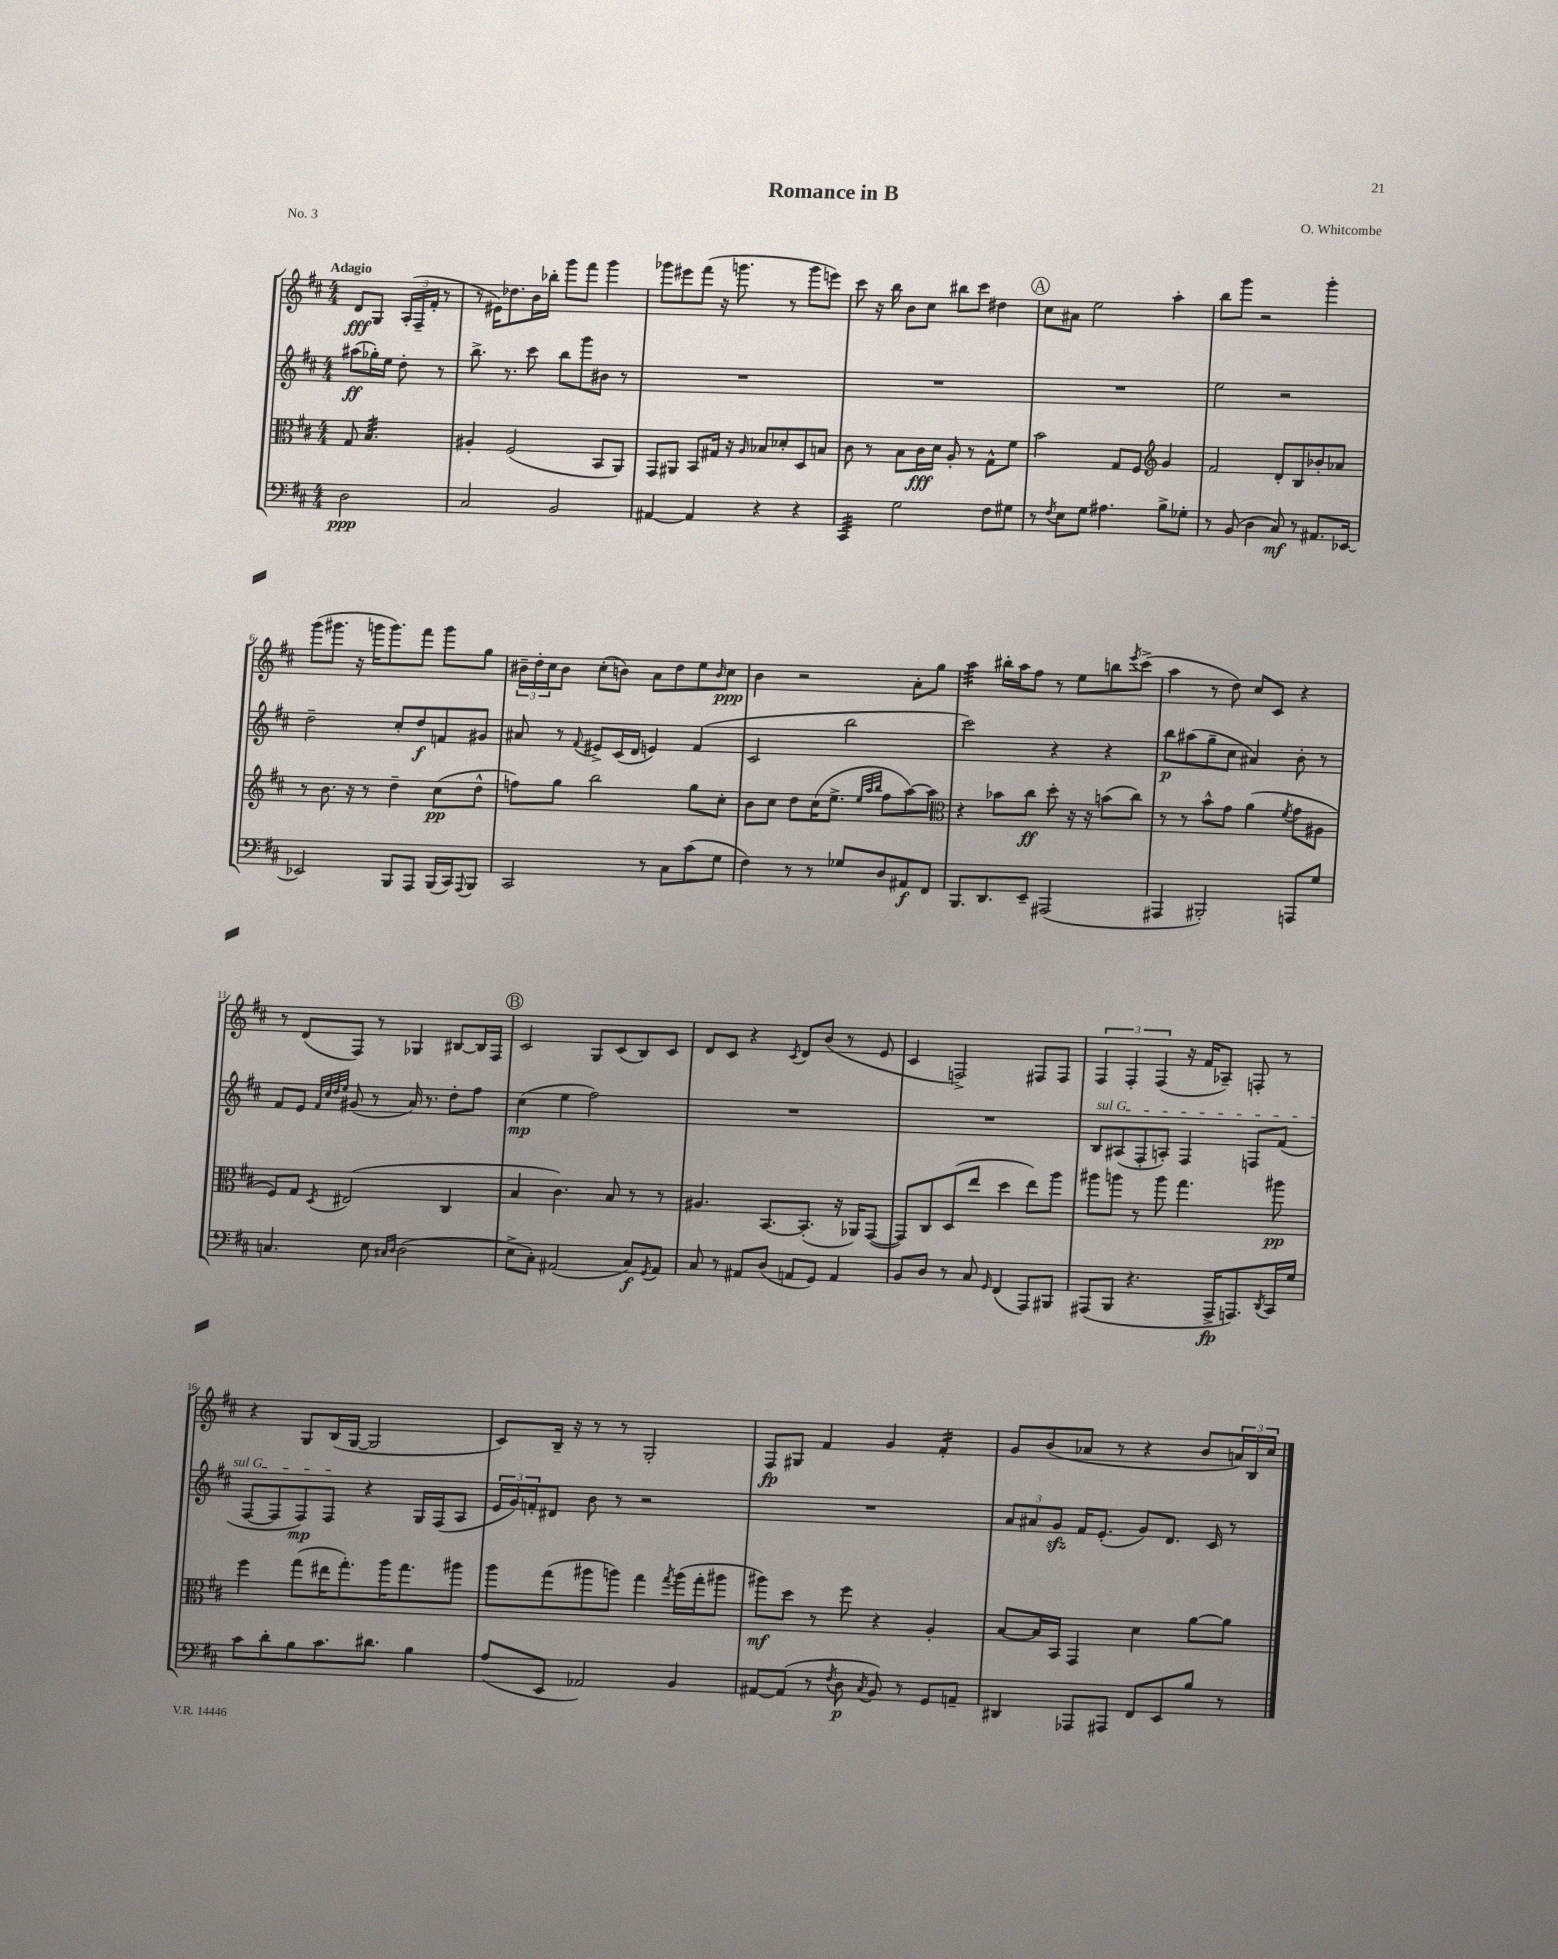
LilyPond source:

\header { title = "Romance in B" composer = "O. Whitcombe" piece = "No. 3" }
<<
\new StaffGroup <<
\new Staff = "s0" {
    \clef treble \key d \major \numericTimeSignature \time 4/4 \partial 2 \tempo "Adagio"
    d'8\fff g8 \tuplet 3/2 { a16-.( fis16-- fis'16-. } r8 |
    r8 eis'16) des''8. b'16 bes''16-. g'''8 fis'''8 g'''4 |
    ges'''8 eis'''8 fis'''8( r16 g'''8. r8 g'''8 e'''8) |
    cis'''8 r16 b''16 b'8 cis''8 bis''8 cis'''8 dis''4 |
    \mark \markup { \circle "A" } cis''8 ais'8 e''2 a''4-. |
    b''8 g'''8 r2 g'''4-. |
    g'''8( gis'''8. r16 g'''16 g'''8.) fis'''8 g'''8 g''8 |
    \tuplet 3/2 { bis'16-- d''16-. cis''16 } bis'8 cis''8-.( b'8) a'8 d''8 e''8 \grace { b'16 } cis''8\ppp |
    b'4 r2 a'8-. g''8 |
    a''4:32 bis''16-. a''16 fis''8 r8 e''8 b''8 \acciaccatura { e'''8 } cis'''8->( |
    a''4 r8 d''8) cis''8 cis'8 r4 |
    r8 d'8( fis8) r8 ges4 bis8~ bis16 fis16 |
    \mark \markup { \circle "B" } cis'2 g8 cis'8( b8) cis'8 |
    d'8 cis'8 r4 \acciaccatura { cis'8 } d'8 b'8( r8 e'8 |
    cis'4 f2->) fis8 fis8 |
    \tuplet 3/2 { fis4 fis4-. fis4( } r16 fis'16 aes8--) f8-. r8 |
    r4 g8 b16( g16~ g2 |
    cis'8) b16-- r16 r8 r8 g2-. |
    fis8\fp gis8 fis'4 g'4 fis'4:16-. |
    g'8 b'8( aes'8 r8 r4 b'8 \tuplet 3/2 { a'16) b16 cis''16 } \bar "|." |
}
\new Staff = "s1" {
    \clef treble \key d \major \numericTimeSignature \time 4/4 \partial 2
    ais''8\ff( ges''16-.) e''16 d''8-. r8 |
    b''8.-> r8. cis'''8 b''8 g'''8 bis'8 r8 |
    R1 |
    R1 |
    \mark \markup { \circle "A" } R1 |
    e''2 r2 |
    d''2-- cis''8-. d''8\f f'8 gis'8 |
    ais'8 r8 \appoggiatura { fis'8 } eis'8-> cis'16( d'16 e'4) fis'4( |
    cis'2 b''2 |
    cis'''2) r4 r4 |
    b''8\p ais''8( g''8-- cis''8 ais'4) b'8-. r8 |
    fis'8 e'8 \grace { fis'32 cis''32 d''32 e''32 } gis'8( r8 a'16) r8. d''8-. fis''8 |
    \mark \markup { \circle "B" } cis''4\mp( e''4 fis''2) |
    R1 |
    R1 |
    \once \override TextSpanner.bound-details.left.text = \markup { \italic "sul G" } b8\startTextSpan ais8( fis8-. a8-.) fis4 f8 fis'8( |
    fis8~ fis8 fis8\mp) fis8\stopTextSpan r4 g16 fis16( a8 |
    \tuplet 3/2 { e'16 g'16) f'16-. } dis'8 b'8 r8 r2 |
    R1 |
    \tuplet 3/2 { a'8 ais'8 g'8\sfz } fis'16 e'8.-.( g'8) d'8. cis'16 r8 \bar "|." |
}
\new Staff = "s2" {
    \clef alto \key d \major \numericTimeSignature \time 4/4 \partial 2
    g8 b4.:32 |
    ais4-. fis2( b,8 a,8) |
    g,8 ais,8 b,8 gis16 r16 \grace { a16 } bes8 des'8-. d8 b8 |
    cis'8 r8 b8 cis'16\fff d'16 a8-. r8 g8-^ fis'8 |
    \mark \markup { \circle "A" } b'2 g8 fis8 \clef treble g'4 |
    fis'2 d'8-. b8 bes'8-. aes'8 |
    r8 b'8. r16 r8 d''4-- cis''8\pp( d''8-^ |
    f''8) g''8 b''2 g''8 cis''8-. |
    b'8 cis''8 d''8 cis''16( e''8.-> \grace { e''32 a''32 b''32 } fis''8 a''8~) a''8 |
    \clef alto r4 bes'8 cis''8\ff d''8-. r16 r16 b'8( cis''8) |
    r8 r8 b'8-^ g'8 a'4( \acciaccatura { fis'8 } g'8 ais8 |
    fis8) g8 \acciaccatura { d8 } eis2( cis4 |
    \mark \markup { \circle "B" } b4 cis'4.) b8 r8 r8 |
    ais4. b,8.~ b,8.-.( r16 aes,16) g,8~( |
    g,8) cis8 d8( e''8 d''4 e''8) a''8 |
    ais''8 a''8 r8 a''8 g''4. ais''8\pp |
    fis''4 g''8( eis''16 g''8.-.) a''16 g''8. ais''8 |
    a''8 g''8( ais''8 a''8) g''4 \acciaccatura { g''8 } a''16( g''16-. ais''8 |
    ais''8\mf) d''8 r8 fis''8 r4 a4-. |
    b8~ b16 b,16 g,4 d'4 a'8~ a'8 \bar "|." |
}
\new Staff = "s3" {
    \clef bass \key d \major \numericTimeSignature \time 4/4 \partial 2
    d2\ppp |
    cis2 b,2 |
    ais,4~ ais,4 r4 r4 |
    cis,4:32 g2 fis8 gis8 |
    \mark \markup { \circle "A" } r8 \acciaccatura { fis8 } e8 g8 ais4. b8-> ges8-. |
    r8 b,8( d4 cis8\mf) r8 ais,8. ees,16~ |
    ees,2 b,,8 a,,8 b,,16( cis,16) \appoggiatura { a,,8 } b,,8 |
    cis,2 r8 cis8 cis'8( g8 |
    fis4) r8 r8 ges8 d8 ais,8\f fis,8 |
    b,,8. d,8. e,8-- ais,,2( |
    ais,,4 bis,,2-.) a,,8 g8 |
    c4. e8 \grace { cis16 d16 } d2( |
    \mark \markup { \circle "B" } e8-> cis8-.) ais,2( cis8\f) \acciaccatura { g,8 } ais,8 |
    cis8 r8 ais,8 d8( a,8 g,8) a,4 |
    b,8 d8 r8 cis8 \grace { g,16 } fis,4( a,,8) bis,,8 |
    ais,,8( b,,8 r4. ais,,16->\fp a,,8.) \acciaccatura { d,8 } cis,16 g16 |
    cis'8 d'8-. b8 cis'8. dis'8. b4 |
    a8( e,8 aes,2) b,4 |
    ais,8~ ais,8( r8 \acciaccatura { fis8 } d8\p \acciaccatura { cis8 } b,8) r8 g,8 a,8-- |
    dis,4 aes,,8 ais,,8 fis,8 e,8 b8 r8 \bar "|." |
}
>>
>>
